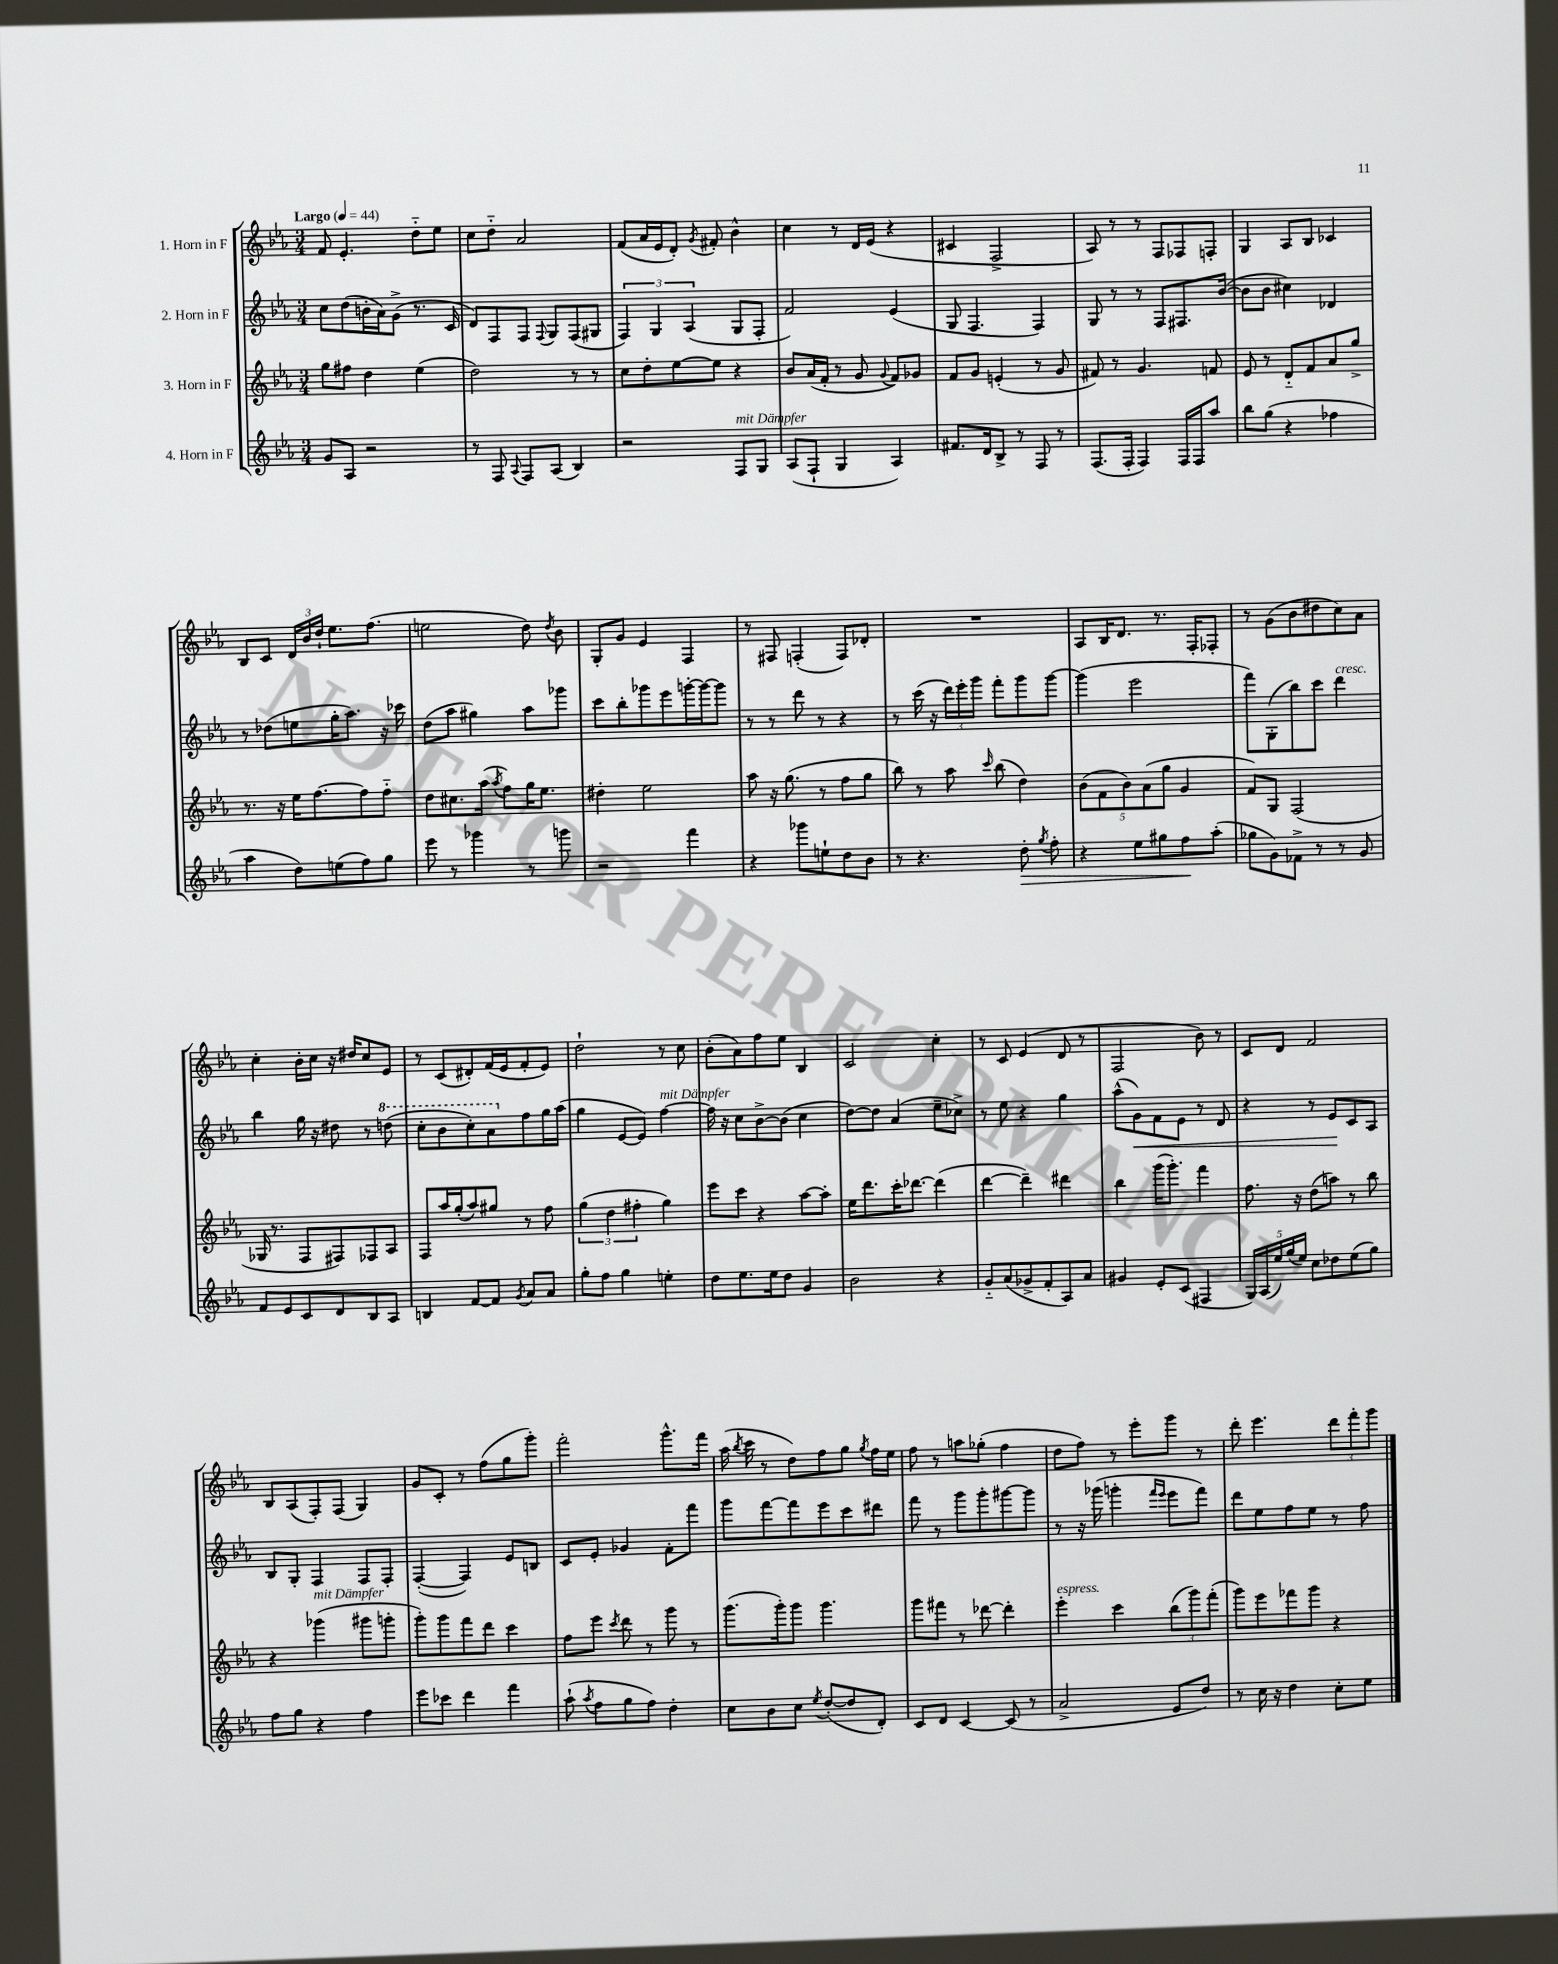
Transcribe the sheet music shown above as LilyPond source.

<<
\new StaffGroup <<
\new Staff = "s0" \with { instrumentName = "1. Horn in F" } {
    \clef treble \key ees \major \numericTimeSignature \time 3/4 \tempo "Largo" 4 = 44
    \autoBeamOff f'8 ees'4.-. d''8[-_ ees''8] |
    c''8[ d''8]-_ aes'2 |
    f'8[( aes'16 ees'16 d'8]-.) \acciaccatura { g'8 } fis'8-. bes'4-^ |
    c''4 r8 d'16[ ees'16]( r4 |
    cis'4 f2-> |
    aes8) r8 r8 f8[ fes8 f8]-. |
    g4 aes8[ bes8] ces'4 |
    bes8[ c'8] \tuplet 3/2 { d'16[ bes'16 d''16]-! } ees''8.[ f''8.]( |
    e''2 d''8) \acciaccatura { d''8 } bes'8 |
    g8[-. g'8] ees'4 f4 |
    r8 fis8 f4-.( f8[) des'8]-. |
    R2. |
    aes8[ bes16 d'8.] r8. f16[-. fes8]-. |
    r8 g'8[( bes'8 dis''8 c''8) aes'8] |
    c''4-. bes'16[-. c''16] r16 dis''16[ c''8 ees'8] |
    r8 c'8[( dis'8-.) f'16( ees'16 f'8-. ees'8]) |
    d''2-! r8 c''8 |
    bes'8[-.( aes'8) f''8 ees''8] bes4 |
    c'2 c''4-. |
    r8 c'8 ees'4( d'8 r8 |
    f2 bes'8) r8 |
    c'8[ d'8] f'2 |
    bes8[ aes8( f8-.) f8]( g4) |
    g'8[ c'8]-. r8 f''8[( g''8 g'''8]-.) |
    f'''2-. g'''8.[-^ f'''16] |
    aes''16( \acciaccatura { bes''8 } c'''16 r8 d''8[) f''8 g''8] \acciaccatura { g''8 } f''16[ ees''16] |
    f''8 r8 a''8[ ges''8]-.( f''4 |
    d''8[ f''8]) r8 ees'''8[-. g'''8] r8 |
    d'''8-. ees'''4. \tuplet 3/2 { d'''8[ f'''8-. g'''8] } \bar "|." |
}
\new Staff = "s1" \with { instrumentName = "2. Horn in F" } {
    \clef treble \key ees \major \numericTimeSignature \time 3/4
    \autoBeamOff c''8[ d''8( b'16-. aes'16) g'8]->( r8. c'16 |
    d'8[) f8 f8] \appoggiatura { f8 } g8[ f8( gis8] |
    \tuplet 3/2 { f4) g4 aes4( } g8[ f8]-. |
    f'2) ees'4( |
    g8 f4. f4) |
    g8 r8 r8 f8[ fis8. bes'16]~( |
    bes'8[ bes'8] cis''4) des'4 |
    r8 des''8[( e''8 g''16-. aes''8.]) r16 ces'''16 |
    d''8[( aes''8] gis''4) aes''8[ ges'''8] |
    c'''8[ bes''8-. ges'''8 ees'''8 g'''16~-. g'''16~ g'''8] |
    r8 r8 d'''8 r8 r4 |
    r8 c'''16( r16 \tuplet 3/2 { d'''16[) ees'''16-. g'''16] } f'''8[-. g'''8 g'''8]~ |
    g'''4( ees'''2 |
    f'''8[) g8-.( bes''8) c'''8] d'''4^\markup { \italic "cresc." } |
    bes''4 g''16 r16 dis''8 r8 \ottava #1 d'''!8( |
    c'''8[-. bes''8 c'''8-.) aes''8 \ottava #0 f''8 g''16 aes''16]( |
    g''4 ees'8[~ ees'8]) f''4~^\markup { \italic "mit Dämpfer" } |
    f''16 r16 c''8[ bes'8~-> bes'8]( c''4 |
    d''8[~) d''8] aes'4( ees''8[-- ces''8]->) |
    r8 ees''8 r4 g''4 |
    aes''8[-^( g'8\<) f'8 ees'8] r8 d'8 |
    r4 r8 ees'8[\! c'8 aes8] |
    bes8[ g8]-. f4 f8[ f8]-. |
    f4~-.( f4) ees'8[ b8] |
    c'8[ ees'8]-. ges'4 f'8[-. f'''8] |
    g'''8[ f'''8~ f'''8 ees'''8 c'''8 dis'''8] |
    f'''8 r8 g'''8[ g'''8-. gis'''8~ gis'''8] |
    r8 r16 ges'''16( g'''4-. \grace { f'''16[ ees'''16] } ees'''8[ f'''8]) |
    d'''8[ ees''8 f''8 ees''8] r8 f''8 \bar "|." |
}
\new Staff = "s2" \with { instrumentName = "3. Horn in F" } {
    \clef treble \key ees \major \numericTimeSignature \time 3/4
    \autoBeamOff g''8[ fis''8] d''4 ees''4( |
    d''2) r8 r8 |
    c''8[ d''8-. ees''8~ ees''8] r4 |
    bes'8[ aes'16( f'16]-. r8 g'8 \appoggiatura { g'8 } f'8[) ges'8] |
    f'8[ g'8] e'4-.( r8 g'8 |
    fis'8) r8 g'4. f'8 |
    ees'8 r8 d'8[-_ f'8 aes'8 g''8]-> |
    r8. r16 ees''16[ f''8.~ f''8 f''8]-_ |
    d''8[ cis''8. aes''16]( \acciaccatura { aes''8 } f''8[) g''16 ees''8.] |
    dis''4-. ees''2 |
    aes''8 r16 g''8.( r8 f''8[ g''8] |
    bes''8) r8 aes''8 \grace { c'''16 } bes''8( d''4) |
    \tuplet 5/4 { bes'8[( f'8 bes'8) aes'8( g''8] } g'4 |
    f'8[) g8] f2( |
    ges16 r8. f8[ fis8) fes8 aes8] |
    f8[ aes''16 g''16-.( aes''8) gis''8] r8 f''8 |
    \tuplet 3/2 { g''4( d''4 fis''4-. } g''4) |
    ees'''8[ c'''8] r4 aes''8[~ aes''8]-. |
    ees''16[ d'''8. c'''16-. des'''8.]~ des'''4( |
    d'''4~ d'''4--) dis'''4 |
    bes''4 g'''16[( g'''8.]-.) f'''4 |
    f''8. r16 d''8[( a''8]) r8 bes''8 |
    r4 ges'''4^\markup { \italic "mit Dämpfer" }( gis'''8[ g'''8]-. |
    g'''8[-.) g'''8 f'''8 d'''8] c'''4 |
    f''8[ ees'''8] \acciaccatura { c'''8 } d'''8 r8 g'''8 r8 |
    g'''8.[( g'''16-.) g'''8] g'''4. |
    g'''8[ fis'''8] r8 des'''8~ des'''4-. |
    ees'''4-.^\markup { \italic "espress." } c'''4 \tuplet 3/2 { bes''8[( g'''8) f'''8]-.( } |
    g'''8[) ees'''8 fes'''8 g'''8] r4 \bar "|." |
}
\new Staff = "s3" \with { instrumentName = "4. Horn in F" } {
    \clef treble \key ees \major \numericTimeSignature \time 3/4
    \autoBeamOff g'8[ aes8] r2 |
    r8 f8 \appoggiatura { aes8 } f8[ aes8]( bes4) |
    r2 f8[^\markup { \italic "mit Dämpfer" } g8] |
    aes8[( f8]-! g4 aes4) |
    fis'8.[ d'16 bes8]-> r8 f8 r8 |
    f8.[( f16]-. f4) f16[ f16 aes''8] |
    bes''8[ g''8]( r4 fes''4 |
    aes''4 d''8[) e''8( f''8) g''8] |
    ees'''8 r8 ges'''4 r8 g'''8 |
    r2 f'''4 |
    r4 ges'''8[ e''8-! d''8 bes'8] |
    r8 r4. d''8-.\> \acciaccatura { g''8 } f''8-. |
    r4 ees''8[ gis''8 f''8\! aes''8]-.( |
    ges''8[ g'8) fes'8]-> r8 r8 g'8 |
    f'8[ ees'8 c'8 d'8 bes8 aes8] |
    b4 f'8[~ f'8] \acciaccatura { g'8 } aes'8[ aes'8] |
    g''8[-. f''8] g''4 e''4-. |
    d''8[ ees''8. ees''16 d''8] g'4 |
    bes'2 r4 |
    g'8[-_ aes'8( ges'8-> f'8-. aes8) aes'8] |
    gis'4 ees'8[-. c'8]( fis4 |
    \tuplet 5/4 { g16[) aes16( ees''16) g''16( ees''16]) } c''8[ des''8 ees''8( g''8]) |
    f''8[ g''8] r4 f''4 |
    ees'''8[ ces'''8] d'''4 f'''4 |
    aes''8-!( \acciaccatura { aes''8 } f''8[ g''8 f''8]) d''4-. |
    c''8[ bes'8 c''8] \acciaccatura { ees''8 } d''8[~-.( d''8 d'8]-.) |
    c'8[ d'8] c'4~ c'8( r8 |
    aes'2-> ees'8[ d''8]) |
    r8 c''16 r16 d''4 c''8[-. ees''8] \bar "|." |
}
>>
>>
\layout { \context { \Score \remove "Bar_number_engraver" } }
